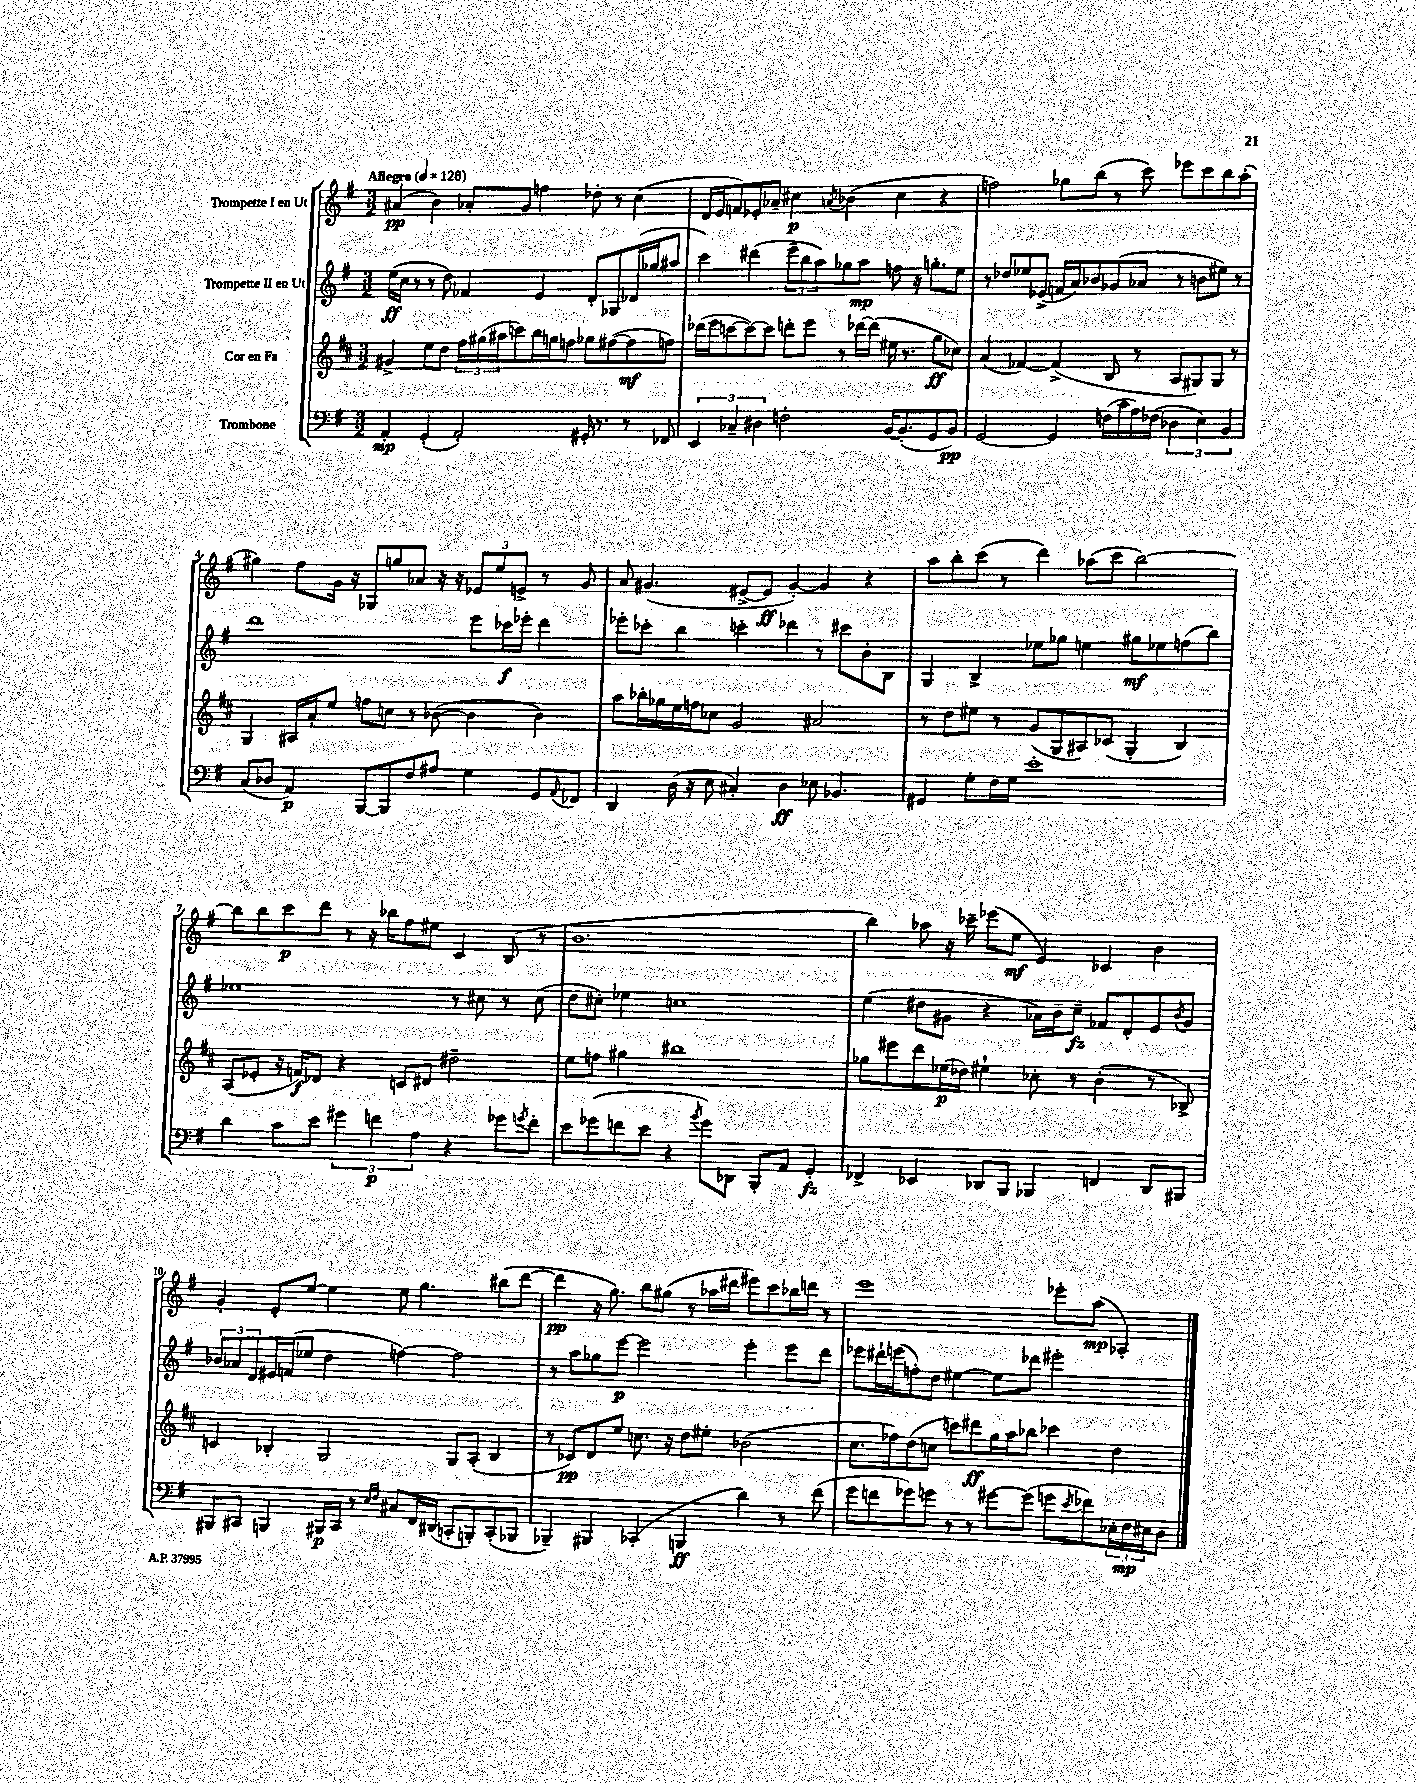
<<
\new StaffGroup <<
\new Staff = "s0" \with { instrumentName = "Trompette I en Ut" } {
    \clef treble \key g \major \numericTimeSignature \time 3/2 \tempo "Allegro" 4 = 128
    ais'4\pp( b'4) aes'8-. g'8 f''4 des''8-. r8 c''4( |
    d'16 e'16 f'8) ees'8-. aes'8-- cis''4\p \acciaccatura { a'8 } bes'4( cis''4 r4 |
    f''2) ges''8 b''8( r8 c'''8) ees'''8 c'''8 b''8 a''8-.( |
    gis''4) fis''8 g'16 r16 ges8 g''8 aes'8 r16 r16 \tuplet 3/2 { ees'8 e''8 e'8-> } r8 g'8 |
    a'8 gis'4.( eis'8~-> eis'8\ff gis'4~-.) gis'4 r4 |
    a''8 b''8-. c'''8( r8 d'''4) aes''8( c'''8 b''2~) |
    b''8 b''8 c'''8\p d'''8 r8 r16 bes''16 fis''8 eis''8 c'4 b8( r8 |
    b'1. |
    b''4) aes''8 r16 ces'''16-- ees'''8( e''8\mf e'4) ces'4 b'4 |
    g'4-. e'8-. e''8~ e''4 e''8 g''4. bis''8( d'''8~ |
    d'''4\pp r16 g''8.) b''8 gis''8( r8 aes''16 dis'''16 eis'''8) c'''8 bes''16 d'''16 r8 |
    e'''1 ees'''8-. a''8\mp( aes4-.) \bar "|." |
}
\new Staff = "s1" \with { instrumentName = "Trompette II en Ut" } {
    \clef treble \key g \major \numericTimeSignature \time 3/2
    e''16\ff( c''16 r8 r8 d''8) fes'4 e'4 d'8-. ges8 des'16( ges''16 ais''8 |
    c'''4) dis'''4( \tuplet 3/2 { e'''8-- b''8 a''8) } ges''8 a''8\mp f''8 r16 g''8.-. e''8 |
    r8 des''8 ees''8 ees'8->( f'16 a'16) bes'8 ges'8( aes'8 r8 b'8 eis''8) r8 |
    d'''1 e'''8 ces'''16\f ees'''16-. d'''4 |
    ees'''8-. ces'''8-. b''4 c'''4-. des'''4 r8 cis'''8 b'8-. b8 |
    g4 b4-> ees''8 ges''8 e''4 gis''8\mf ees''8 f''8( b''8) |
    ees''1 r8 cis''8 r8 cis''8( |
    d''8 cis''8-.) ees''4 c''1 |
    e''4( dis''8 gis'8 r4 aes'16) b'16-- c''8--\fz fes'8 d'8-. e'8 \acciaccatura { b'8 } gis'8 |
    \tuplet 3/2 { bes'8 aes'8 d'8 } eis'16 f'16( ees''8 d''4 f''4~) f''2 |
    r8 a''8 ges''8 e'''8~\p e'''2 e'''4-. e'''8 d'''8 |
    ees'''8 dis'''16-! e'''16( f''8-.) d''8 eis''4~ eis''8 des'''8 eis'''2-. \bar "|." |
}
\new Staff = "s2" \with { instrumentName = "Cor en Fa" } {
    \clef treble \key d \major \numericTimeSignature \time 3/2
    gis'4-> e''8 d''8 \tuplet 3/2 { fis''16 gis''16( ais''16 } c'''8) b''16 g''16 f''8 ges''8 fis''8~( fis''8\mf f''8) |
    des'''16( e'''16 c'''8~ c'''8~) c'''8 d'''8-. e'''8 r8 des'''16~ des'''16( eis''16 r8. g''8\ff ces''8) |
    a'4( fes'4~) fes'4->( b8 r8 a8 gis8) gis8 r8 |
    g4 ais16 a'16-. e''8 f''8 c''8 r8 bes'8~( bes'4 bes'4) |
    a''8 bes''16-. ges''16 e''16 f''16 ces''8 g'2 ais'2 |
    r8 d''8 eis''8 r8 g'8( g8 ais8) ces'8( g4-. b4) |
    a8( ees'8-. r16 f'16\f) des'8 r4 c'8 dis'8 dis''2-- |
    e''8 f''8 gis''4 bis''1 |
    ges''8 eis'''8 d'''8 ees''16\p( des''16) eis''4-! ces''8-. r8 b'4-.( r8 bes8->) |
    c'4 bes4-. g2 g8 a8-.( bes4 |
    r8 ces'8\pp) d'8 e''8 c''8. r16 d''8 eis''8-. bes'2( |
    cis''8. fes''16) d''8( c''8 c'''8) dis'''8\ff g''16 a''16 bes''8 ces'''4 d''4 \bar "|." |
}
\new Staff = "s3" \with { instrumentName = "Trombone" } {
    \clef bass \key g \major \numericTimeSignature \time 3/2
    a,4-.\mp g,4-.( a,2-.) gis,16-. r8. r8 fes,8 |
    \tuplet 3/2 { e,4 ces4-- dis4 } f2-. b,16~ b,8.-.( g,8 b,8\pp) |
    g,2~ g,4 f16( c'16 a16) fes16( \tuplet 3/2 { des4 e4) b,4 } |
    c8( des8 a,4\p) b,,8~ b,,8 fis8 ais8 g4 g,8 \appoggiatura { a,8 } fes,8 |
    d,4 d16( r16 e8 cis4-.) d4\ff ees8 bes,4. |
    gis,4 g8-. fis16 g16 e'1-. |
    d'4 c'8 e'8 \tuplet 3/2 { gis'4 f'4\p a4 } r4 ges'8 \acciaccatura { g'8 } f'8-. |
    e'8 ges'8( f'8 e'8 r4 \acciaccatura { b'8 } ges'8) des,8 b,,8-. a,8 g,4-.\fz |
    fes,4-> ees,4 des,8 b,,8 bes,,4 f,4 des,8 bis,,8 |
    bis,,8 cis,8 b,,4 bis,,16\p cis,16 r8 \grace { e16 fis16 } cis8 fis,16 dis,16( c,8-. b,,8-.) c,8-.( bes,,8 |
    bes,,4--) bis,,4 ces,4-.( b,,4\ff d'4) r8 fis'8( |
    g'8 f'8 ges'8) g'8 r8 r8 gis'8~ gis'8( g'8 \acciaccatura { e'8 } fes'8) \tuplet 3/2 { ees16-. fis16\mp eis16 } d8 \bar "|." |
}
>>
>>
